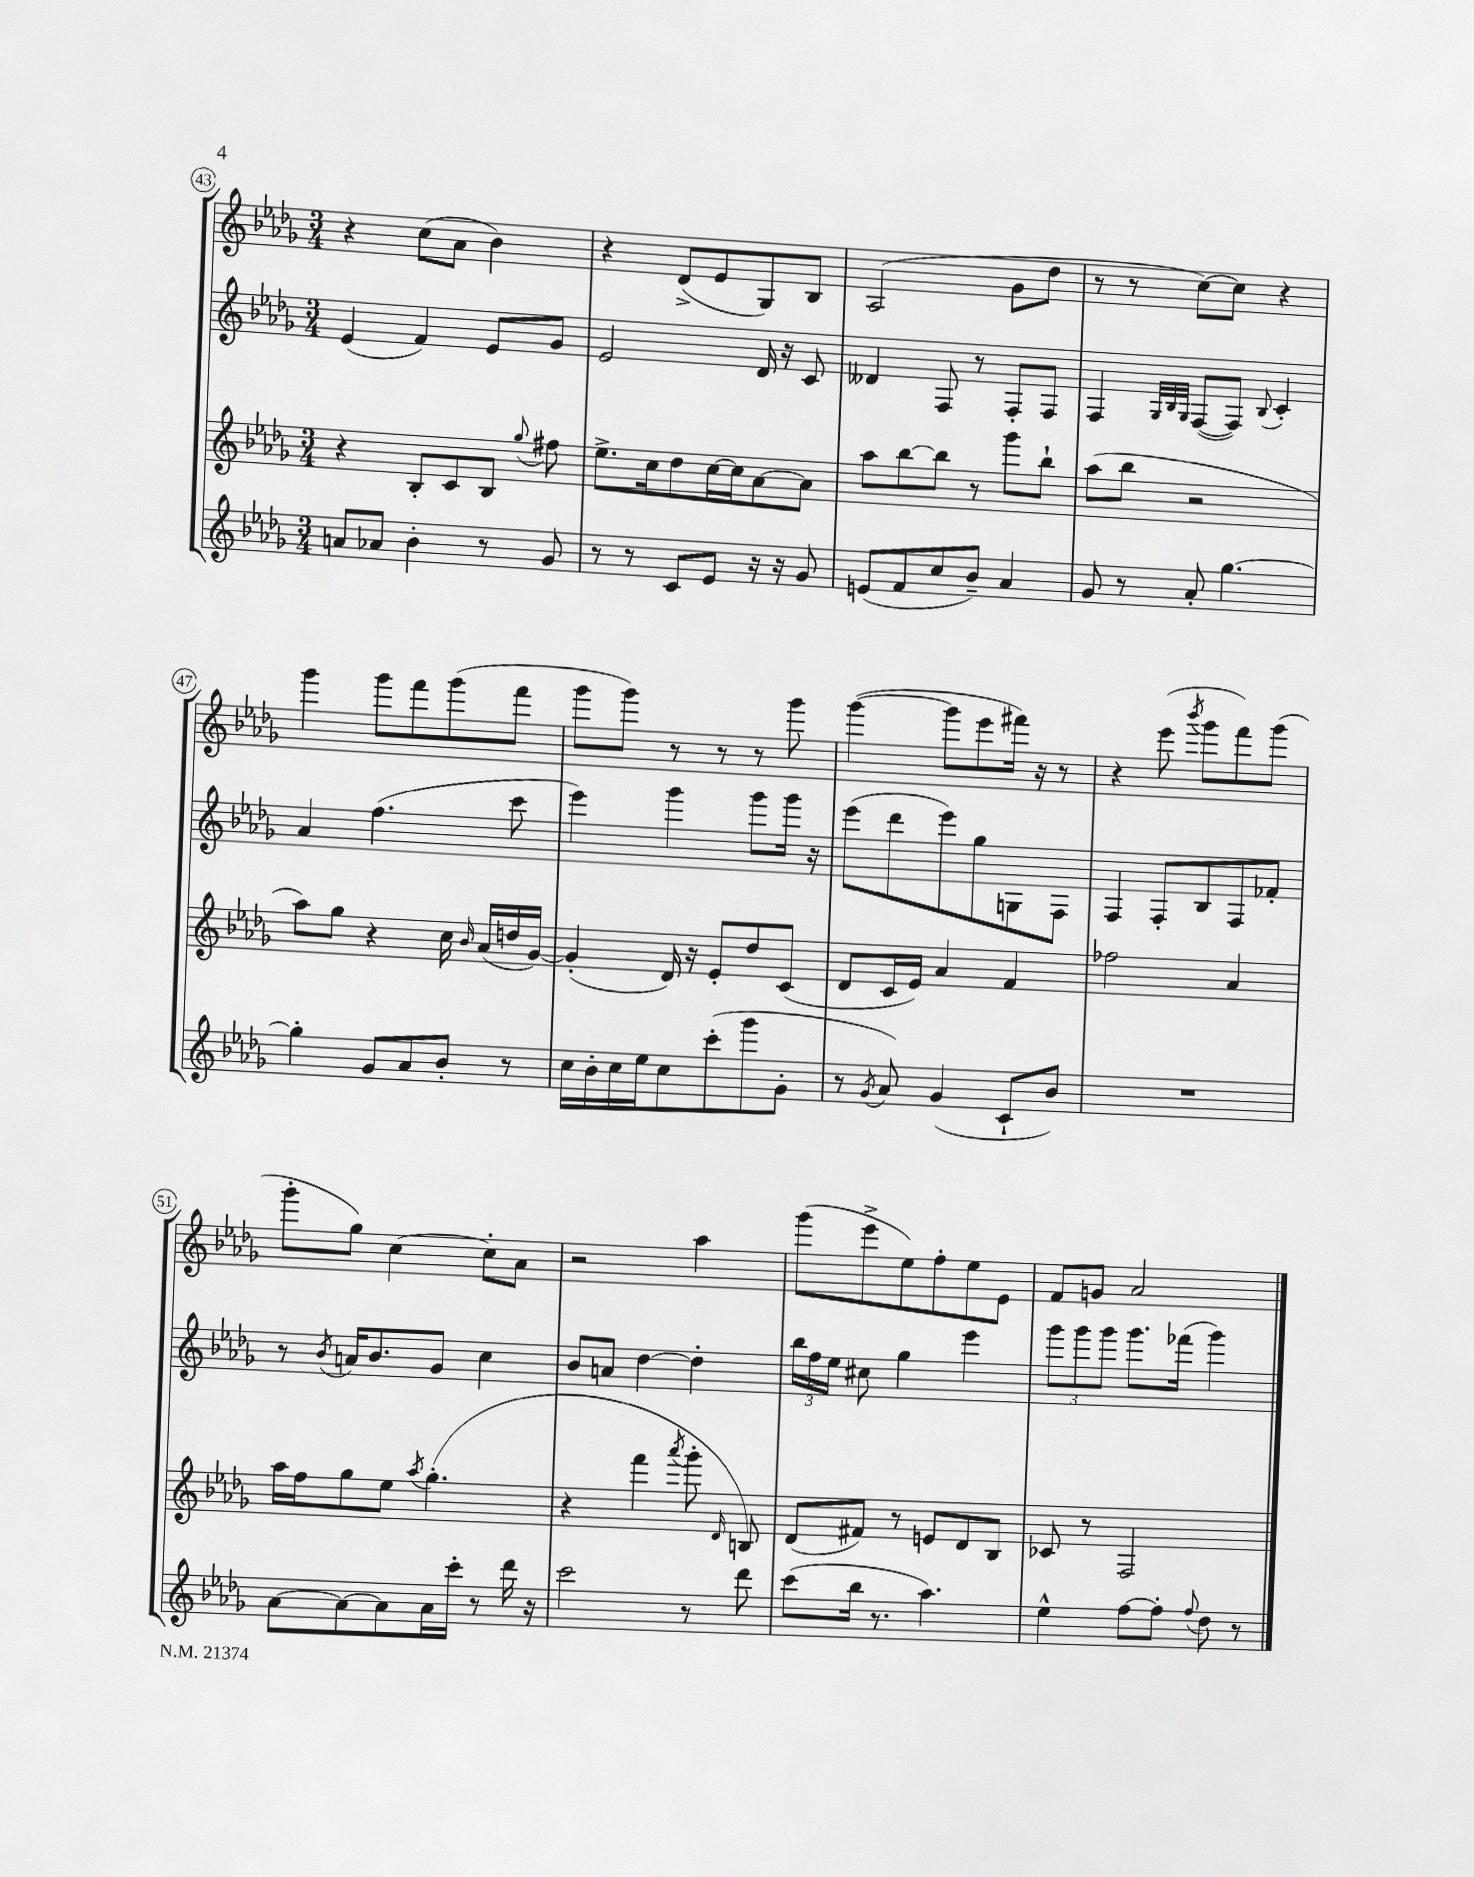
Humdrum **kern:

**kern	**kern	**kern	**kern
*staff4	*staff3	*staff2	*staff1
*clefG2	*clefG2	*clefG2	*clefG2
*k[b-e-a-d-g-]	*k[b-e-a-d-g-]	*k[b-e-a-d-g-]	*k[b-e-a-d-g-]
*M3/4	*M3/4	*M3/4	*M3/4
8a	4r	(4e-	4r
8a-	.	.	.
4b-'	8B-'	4f)	(8cc
.	8c	.	8a-
8r	8B-	8e-	4b-)
.	8qqgg-	.	.
8g-	8ff#	8g-	.
=	=	=	=
8r	8.ee-^	2e-	4r
8r	.	.	.
.	16cc	.	.
8c	8dd-	.	(8d-^
8e-	[16cc	.	8e-
.	16cc]	.	.
16r	[8a-	16d-	8G-)
16r	.	16r	.
8g-	8a-]	8c	8B-
=	=	=	=
(8e	8aa-	4d--	(2A-
8f	[8bb-	.	.
8cc	8bb-]	8F	.
8b-~)	8r	8r	.
4a-	8ggg-	8F'	8g-
.	8bb-`	8F	8dd-
=	=	=	=
8g-	(8aa-	4F	8r
8r	8bb-	.	8r
.	.	32qqG-	.
.	.	32qqB-	.
.	.	32qqG-	.
8a-'	2r	([8F	[8cc)
[4.gg-	.	8F])	8cc]
.	.	8qqB-	.
.	.	4c'	4r
=	=	=	=
4gg-']	8aa-)	4a-	4ggg-
.	8gg-	.	.
8g-	4r	(4.ff	8ggg-
8a-	.	.	8fff
8b-'	16cc	.	(8ggg-
.	16qqb-	.	.
.	(16a-	.	.
8r	16dd	8ccc	8fff
.	[16g-)	.	.
=	=	=	=
16cc	(4g-']	4eee-)	8ggg-
16b-'	.	.	.
16cc	.	.	8ggg-)
16ee-	.	.	.
8cc	16d-)	4ggg-	8r
.	16r	.	.
(8ccc'	8e-'	.	8r
8ggg-	8dd-	8ggg-	8r
8g-'	(8c	16ggg-	8ggg-
.	.	16r	.
=	=	=	=
8r	8d-	(8eee-	([4ggg-
8qg-	.	.	.
8a-)	16c	8ddd-	.
.	16e-)	.	.
(4g-	4a-	8eee-)	8ggg-]
.	.	8gg-	8eee-
8c`	4f	8G	16fff#)
.	.	.	16r
8b-)	.	8F	8r
=	=	=	=
2.r	2ff-	4F	4r
.	.	8F'	(8eee-
.	.	.	8qbbb-
.	.	8B-	8ggg-
.	4a-	8F	8fff)
.	.	8f-'	(8ggg-
=	=	=	=
[8a-	16aa-	8r	8ggg-'
.	16ff	.	.
.	.	8qb-	.
8a-_	8gg-	16a	8gg-)
.	.	8.b-	.
8a-]	8ee-	.	[4cc
.	8qaa-	.	.
16a-	(4.gg-'	8g-	.
16ccc'	.	.	.
8r	.	4cc	8cc']
16ddd-	.	.	8a-
16r	.	.	.
=	=	=	=
2ccc	4r	8b-	2r
.	.	8a	.
.	4fff	[4dd-	.
.	8qaaa-	.	.
8r	8ggg-'	4dd-']	4aa-
.	16qqd-	.	.
8ddd-	8B)	.	.
=	=	=	=
(8ccc	(8d-	24bb-	(8ggg-
.	.	24ff	.
.	.	24ee-	.
16bb-	8f#)	8cc#	8eee-^
8.r	.	.	.
.	8r	4gg-	8ee-)
4.aa-)	8e	.	8ff'
.	8d-	4eee-	8ee-
.	8B-	.	8e-
=	=	=	=
4ee-^^	8c-	12ggg-	8f
.	.	12ggg-	.
.	8r	.	8g
.	.	12ggg-	.
[8ff	2F	8.ggg-	2a-
8ff']	.	.	.
.	.	(16fff-	.
8qqff	.	.	.
8dd-	.	4ggg-)	.
8r	.	.	.
==	==	==	==
*-	*-	*-	*-
